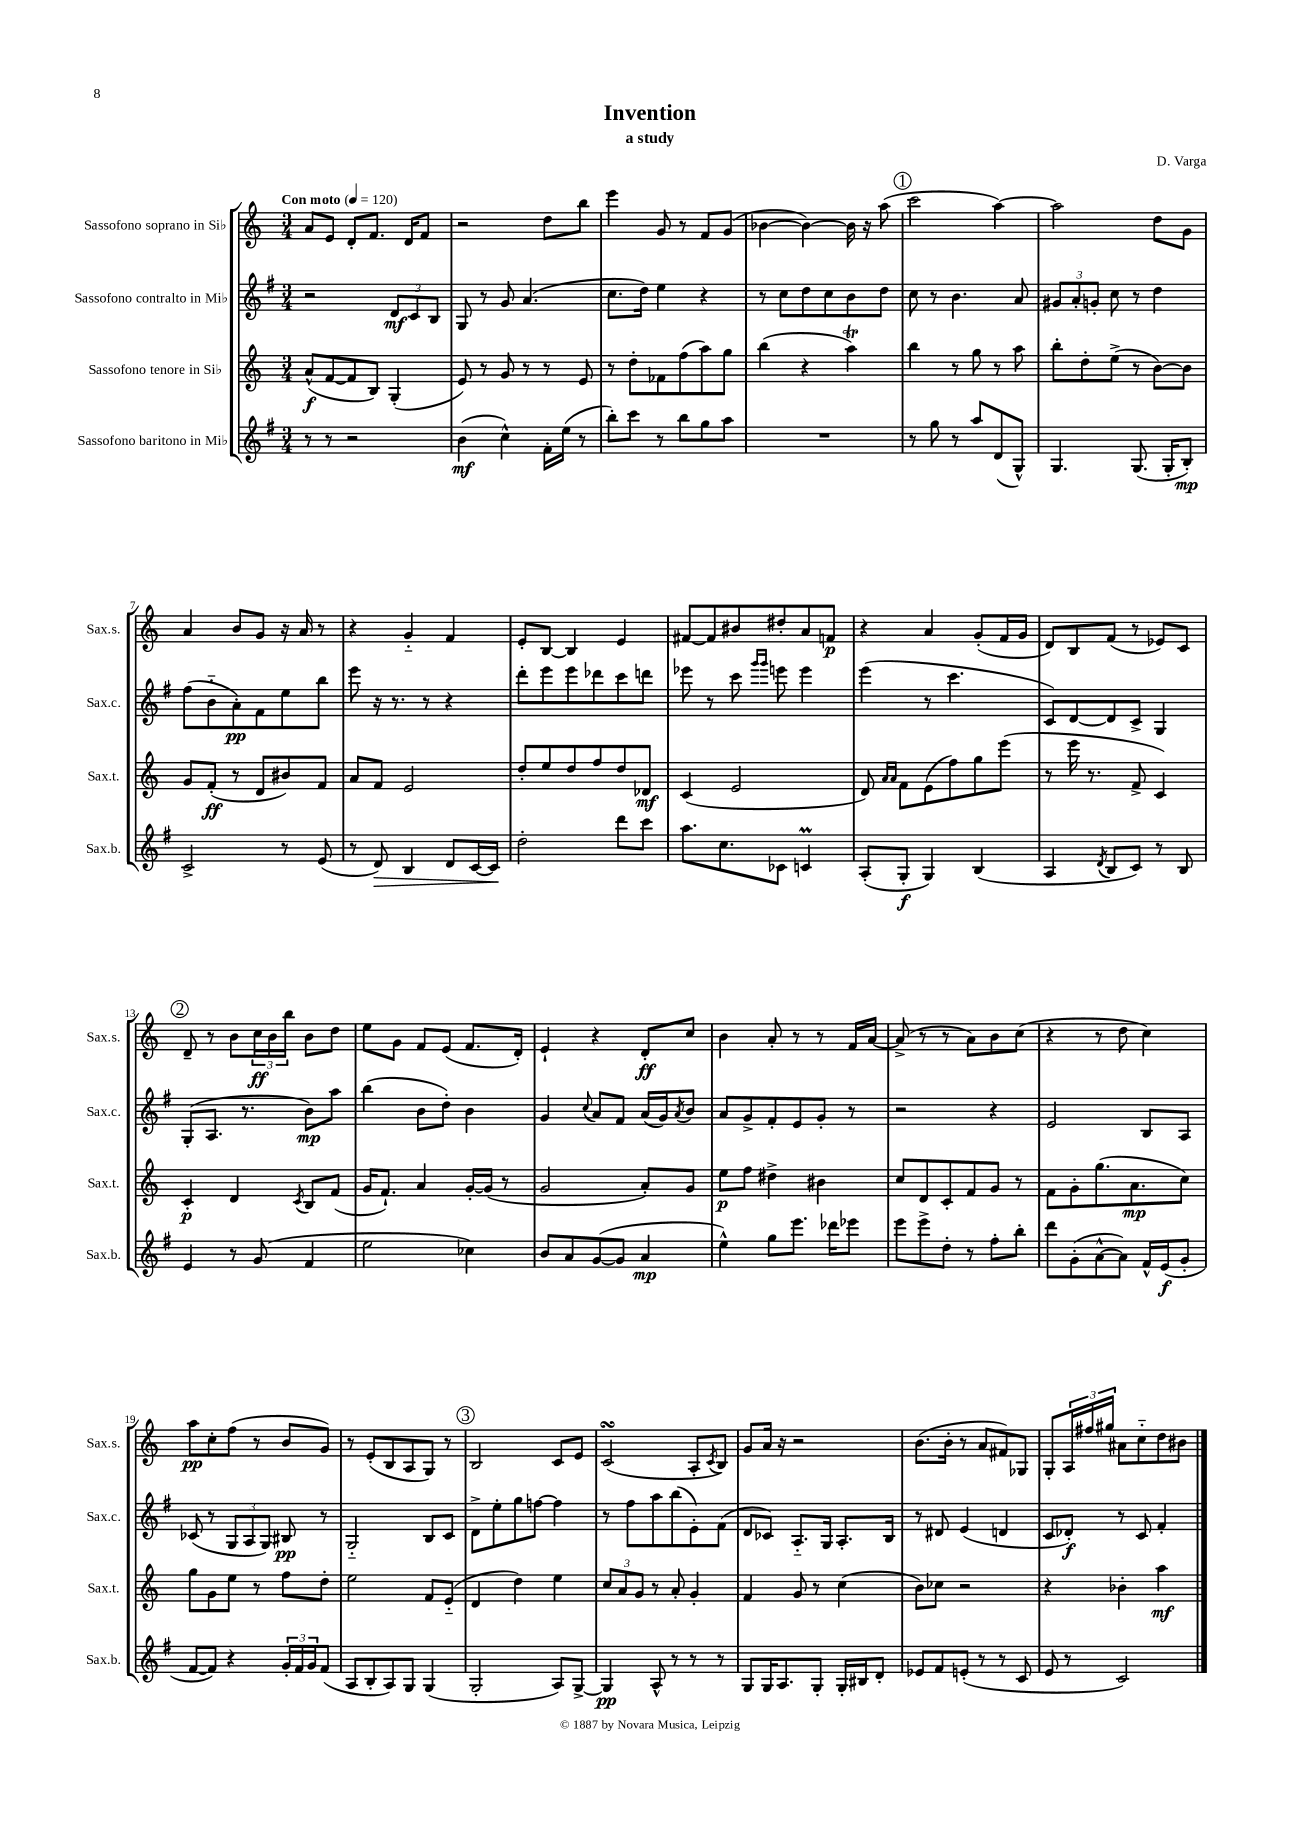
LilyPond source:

\header { title = "Invention" composer = "D. Varga" subtitle = "a study" }
<<
\new StaffGroup <<
\new Staff = "s0" \with { instrumentName = "Sassofono soprano in Sib" shortInstrumentName = "Sax.s." } {
    \clef treble \key c \major \numericTimeSignature \time 3/4 \tempo "Con moto" 4 = 120
    a'8 e'8 d'8-. f'8. d'16 f'8 |
    r2 d''8 b''8 |
    e'''4 g'8 r8 f'8 g'8( |
    bes'4~ bes'4~) bes'16 r16 a''8( |
    \mark \markup { \circle "1" } c'''2 a''4~) |
    a''2 d''8 g'8 |
    a'4 b'8 g'8 r16 a'16 r8 |
    r4 g'4-_ f'4 |
    e'8-. b8~ b4 e'4 |
    fis'8~ fis'8 bis'8 dis''8-. a'8 f'8\p |
    r4 a'4 g'8-.( f'16 g'16 |
    d'8) b8 f'8( r8 ees'8) c'8 |
    \mark \markup { \circle "2" } d'8-- r8 b'8 \tuplet 3/2 { c''16\ff b'16 b''16 } b'8 d''8 |
    e''8 g'8 f'8 e'8( f'8. d'16-.) |
    e'4-! r4 d'8-.\ff c''8 |
    b'4 a'8-. r8 r8 f'16 a'16~ |
    a'8->( r8 r8 a'8) b'8 c''8( |
    r4 r8 d''8 c''4) |
    a''8\pp c''8-. f''8( r8 b'8 g'8) |
    r8 e'8-.( b8 a8 g8) r8 |
    \mark \markup { \circle "3" } b2 c'8 e'8 |
    c'2\turn( a8-. \acciaccatura { c'8 } b8) |
    g'8 a'16 r16 r2 |
    b'8.( b'16-. r8 a'8 fis'8) ges8 |
    g8-. \tuplet 3/2 { a16 fis''16 gis''16 } ais'8 c''8-_ d''8 bis'8 \bar "|." |
}
\new Staff = "s1" \with { instrumentName = "Sassofono contralto in Mib" shortInstrumentName = "Sax.c." } {
    \clef treble \key g \major \numericTimeSignature \time 3/4
    r2 \tuplet 3/2 { d'8\mf c'8 b8 } |
    g8 r8 g'8 a'4.( |
    c''8. d''16) e''4 r4 |
    r8 c''8 d''8 c''8 b'8 d''8 |
    \mark \markup { \circle "1" } c''8 r8 b'4. a'8 |
    \tuplet 3/2 { gis'8 a'8-. g'8-. } c''8 r8 d''4 |
    fis''8( b'8-_ a'8-.\pp) fis'8 e''8 b''8 |
    e'''8 r16 r8. r8 r4 |
    d'''8-. e'''8 e'''8 des'''8 c'''8 d'''8 |
    ees'''8 r8 c'''8 \grace { g'''16 g'''16 } e'''8 e'''4 |
    e'''4( r8 c'''4. |
    c'8) d'8~ d'8 c'8-> g4 |
    \mark \markup { \circle "2" } g8-.( a8. r8. b'8\mp) a''8 |
    b''4( b'8 d''8-.) b'4 |
    g'4 \appoggiatura { c''8 } a'8 fis'8 a'16( g'16) \acciaccatura { a'8 } b'8 |
    a'8 g'8-> fis'8-. e'8 g'8-. r8 |
    r2 r4 |
    e'2 b8 a8 |
    ces'8( r8 \tuplet 3/2 { g8 a8 g8) } bis8\pp r8 |
    g2-_ b8 c'8 |
    \mark \markup { \circle "3" } d'8-> e''8-. g''8 f''8~ f''4 |
    r8 fis''8 a''8 b''8( e'8-.) fis'8( |
    d'8 ces'8) a8.-_ g16 a8.-. b16 |
    r8 dis'8 e'4( d'4 |
    c'8 des'8-.\f) r8 c'8 fis'4-. \bar "|." |
}
\new Staff = "s2" \with { instrumentName = "Sassofono tenore in Sib" shortInstrumentName = "Sax.t." } {
    \clef treble \key c \major \numericTimeSignature \time 3/4
    a'8-^\f( f'8~ f'8 b8) g4-.( |
    e'8) r8 g'8 r8 r8 e'8 |
    r8 d''8-. fes'8 f''8( a''8) g''8 |
    b''4( r4 a''4\trill) |
    \mark \markup { \circle "1" } b''4 r8 g''8 r8 a''8 |
    b''8-. d''8-. e''8->( r8 b'8~) b'8 |
    g'8 f'8-.\ff( r8 d'8 bis'8) f'8 |
    a'8 f'8 e'2 |
    d''8-. e''8 d''8 f''8 d''8 des'8\mf |
    c'4( e'2 |
    d'8) \grace { a'16 a'16 } f'8 e'8( f''8) g''8 e'''8( |
    r8 e'''16 r8. f'8-> c'4) |
    \mark \markup { \circle "2" } c'4-.\p d'4 \acciaccatura { c'8 } b8 f'8( |
    g'16 f'8.-!) a'4 g'16~-. g'16( r8 |
    g'2 a'8-.) g'8 |
    e''8\p f''8 dis''4-> bis'4 |
    c''8 d'8 c'8-. f'8 g'8 r8 |
    f'8 g'8-. g''8.( a'8.\mp c''8) |
    g''8 g'8 e''8 r8 f''8 d''8-. |
    e''2 f'8 e'8-_( |
    \mark \markup { \circle "3" } d'4 d''4) e''4 |
    \tuplet 3/2 { c''8 a'8 g'8 } r8 a'8-. g'4-. |
    f'4 g'8 r8 c''4( |
    b'8) ces''8 r2 |
    r4 bes'4-. a''4\mf \bar "|." |
}
\new Staff = "s3" \with { instrumentName = "Sassofono baritono in Mib" shortInstrumentName = "Sax.b." } {
    \clef treble \key g \major \numericTimeSignature \time 3/4
    r8 r8 r2 |
    b'4\mf( c''4-^) fis'16-. e''16( r8 |
    b''8-.) c'''8 r8 b''8 g''8 a''8 |
    R2. |
    \mark \markup { \circle "1" } r8 g''8 r8 a''8 d'8( g8-^) |
    g4. g8.( g16-. b8-.\mp) |
    c'2-> r8 e'8( |
    r8 d'8\>) b4 d'8 c'16~ c'16\! |
    d''2-. d'''8 c'''8 |
    a''8. c''8. ces'8 c'4\prall |
    a8-.( g8-.\f g4) b4( |
    a4 \acciaccatura { d'8 } b8 c'8) r8 b8 |
    \mark \markup { \circle "2" } e'4 r8 g'8( fis'4 |
    e''2 ces''4) |
    b'8 a'8 g'8~( g'8 a'4\mp |
    e''4-^) g''8 e'''8. des'''16 ees'''8 |
    e'''8 e'''8-> d''8-. r8 fis''8-. b''8-. |
    d'''8 g'8-.( a'8~-^ a'8) fis'16-^ e'16\f( g'8-. |
    fis'8~ fis'8) r4 \tuplet 3/2 { g'16-. fis'16 g'16 } fis'8( |
    a8 b8-. a8) g8 g4( |
    \mark \markup { \circle "3" } g2-. a8) g8~-> |
    g4\pp a8-^ r8 r8 r8 |
    g8 g16 a8. g8-. g16-. bis16 d'8-. |
    ees'8 fis'8 e'8-.( r8 r8 c'8 |
    e'8 r8 c'2) \bar "|." |
}
>>
>>
